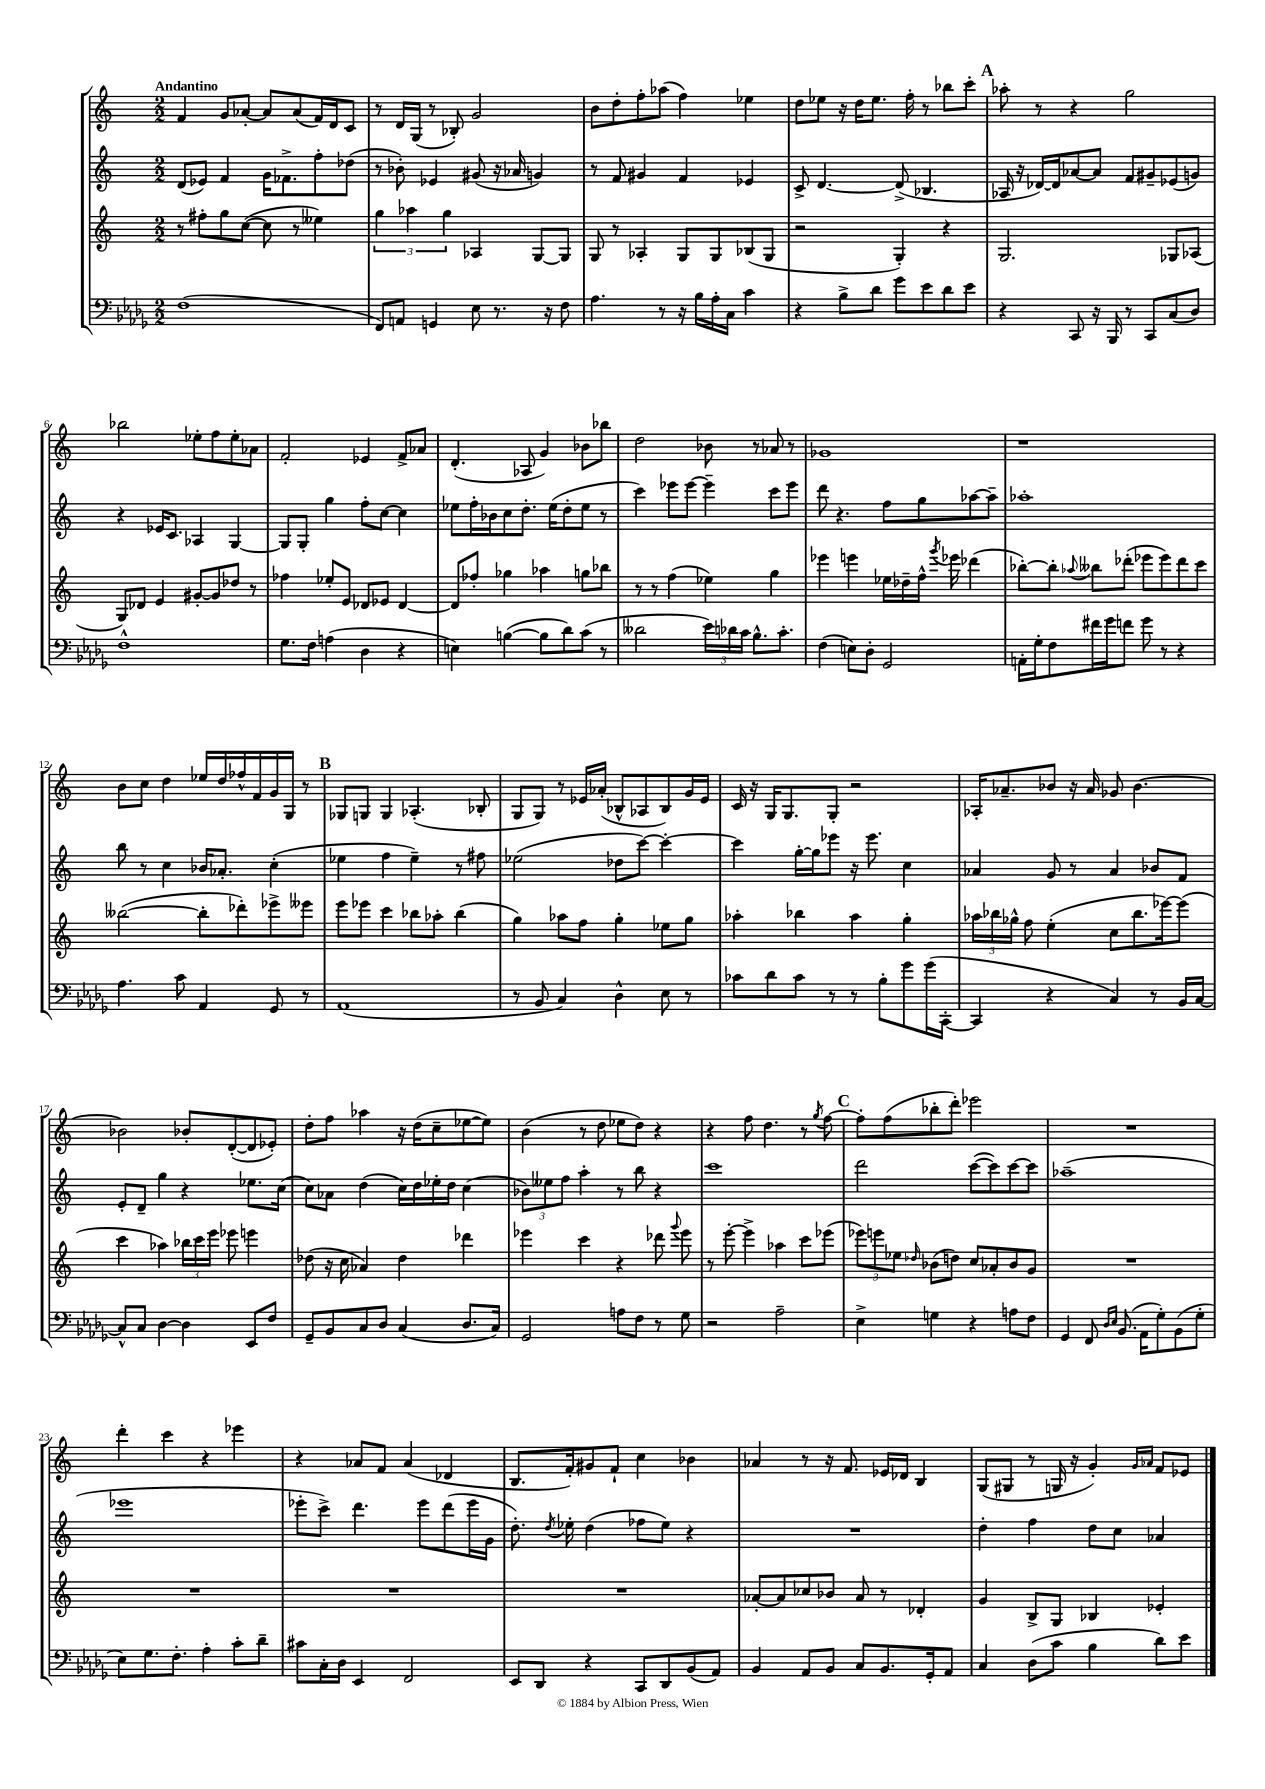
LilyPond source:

<<
\new StaffGroup <<
\new Staff = "s0" {
    \clef treble \key c \major \numericTimeSignature \time 2/2 \tempo "Andantino"
    \autoBeamOff f'4 g'8[ aes'8]~-. aes'8[ aes'8( f'16) d'16 c'8] |
    r8 d'16[ g16]( r8 bes8-.) g'2 |
    b'8[ d''8-. f''8-. aes''8]( f''4) ees''4 |
    d''8[ ees''8] r16 d''16[ ees''8.] f''16-. r8 bes''8[ c'''8]-. |
    \mark \markup { \bold "A" } aes''8-. r8 r4 g''2 |
    bes''2 ees''8[-. f''8 ees''8-. aes'8] |
    f'2-. ees'4 f'8[-> aes'8] |
    d'4.-.( aes8 g'4) bes'8[ bes''8] |
    d''2 bes'8 r8 aes'8 r8 |
    ges'1 |
    r1 |
    b'8[ c''8] d''4 ees''16[ d''16 fes''16-^ f'16 g'16 g16] r8 |
    \mark \markup { \bold "B" } ges8[ g8] g4 aes4.-.( bes8-. |
    g8[ g8]) r8 ees'16[ aes'16]-.( bes8[-^ aes8 bes8) g'16 ees'16] |
    c'16 r16 g16[ g8. g8]-. r2 |
    aes16[-. aes'8.-- bes'8] r16 aes'16 ges'8 bes'4.~ |
    bes'2 bes'8[-. d'8~-.( d'8 ees'8]-.) |
    d''8[-. f''8] aes''4 r16 d''16[( c''8-- ees''8~ ees''8]) |
    b'4( r8 d''8 ees''8[ d''8]) r4 |
    r4 f''8 d''4. r8 \acciaccatura { g''8 } f''8~ |
    \mark \markup { \bold "C" } f''8[-. f''8( bes''8-. d'''8]-.) ees'''2 |
    R1 |
    d'''4-. c'''4 r4 ees'''4 |
    r4 aes'8[ f'8] aes'4( des'4 |
    b8.[ f'16-.) gis'8 f'8]-! c''4 bes'4 |
    aes'4 r8 r16 f'8. ees'16[ des'16] b4 |
    g8[( gis8] r8 g16 r16 g'4-.) \grace { g'16[ aes'16] } f'8[ ees'8] \bar "|." |
}
\new Staff = "s1" {
    \clef treble \key c \major \numericTimeSignature \time 2/2
    \autoBeamOff d'8[( ees'8]) f'4 g'16[ fes'8.-> f''8-. des''8]( |
    r8 bes'8-.) ees'4 gis'8( r16 aes'16 g'4) |
    r8 f'8 gis'4 f'4 ees'4 |
    c'8-> d'4.~ d'8->( bes4. |
    \mark \markup { \bold "A" } aes16 r16 des'16[~) des'16 aes'8~ aes'8] f'8[ gis'8-- ees'8( g'8]) |
    r4 ees'16[ c'8.] aes4 g4~ |
    g8[ g8]-. g''4 f''8[-. c''8]~ c''4 |
    ees''8[ f''16-. bes'16 c''8 d''8.]-. ees''16[( d''8-. ees''8] r8 |
    c'''4) ees'''8[ ees'''8]~ ees'''4-- c'''8[ ees'''8] |
    d'''8 r4. f''8[ g''8 aes''8~ aes''8]-- |
    aes''1-. |
    b''8 r8 c''4 bes'16[ aes'8.]-. c''4-.( |
    \mark \markup { \bold "B" } ees''4 f''4 ees''4--) r8 fis''8 |
    ees''2( des''8[ c'''8]~) c'''4~-. |
    c'''4 g''16[~-. g''16 ees'''8] r16 ees'''8. c''4 |
    aes'4 g'8 r8 aes'4 bes'8[ f'8] |
    e'8[-. d'8]-- g''4 r4 ees''8.[ c''16]( |
    c''8[) aes'8] d''4( c''16[) d''16 ees''16-. d''16] c''4( |
    \tuplet 3/2 { bes'8[) eeses''8 f''8] } a''4-. r8 b''8 r4 |
    c'''1 |
    \mark \markup { \bold "C" } d'''2 c'''8[~( c'''8) c'''8~ c'''8] |
    aes''1--( |
    ees'''1 |
    ees'''8[-. c'''8]->) d'''4. ees'''8[ d'''8( ees'''16 g'16] |
    d''8.-.) \acciaccatura { d''8 } ees''16-. d''4( fes''8[ ees''8]) r4 |
    R1 |
    d''4-. f''4 d''8[ c''8] aes'4 \bar "|." |
}
\new Staff = "s2" {
    \clef treble \key c \major \numericTimeSignature \time 2/2
    \autoBeamOff r8 fis''8[-. g''8 c''8]~( c''8 r8 eeses''4) |
    \tuplet 3/2 { g''4 aes''4 g''4 } aes4 g8[~ g8] |
    g8 r8 aes4-. g8[ g8 bes8( g8] |
    r2 g4-.) r4 |
    \mark \markup { \bold "A" } g2. ges8[ aes8]( |
    g8[) des'8] e'4 gis'8[~-. gis'8 des''8] r8 |
    fes''4 ees''8[-. e'8] des'8[ ees'8] des'4~ |
    des'8[ fes''8]-. ges''4 aes''4 g''8[ bes''8] |
    r8 r8 f''4( ees''4) g''4 |
    ees'''4 e'''4 ees''16[ des''16-- f''16]-^ \acciaccatura { g'''8 } ees'''16 des'''4( |
    bes''8[~-.) bes''8]-. \appoggiatura { aes''8 } beses''8[ des'''8]-.( ees'''8[ ees'''8) des'''8 c'''8] |
    beses''2~( beses''8[-. des'''8-.) ees'''8-> eeses'''8] |
    \mark \markup { \bold "B" } e'''8[ ees'''8] c'''4 bes''8[ aes''8]-. bes''4( |
    g''4) aes''8[ f''8] g''4-. ees''8[ g''8] |
    aes''4-. bes''4 aes''4 g''4-. |
    \tuplet 3/2 { aes''16[ bes''16 ges''16]-^ } f''8 e''4-.( c''8[ bes''8. ees'''16~) ees'''8]( |
    c'''4 aes''4) \tuplet 3/2 { bes''16[ c'''16 e'''16] } ees'''8 e'''4 |
    des''8( r16 c''16 aes'4) des''4 des'''4 |
    ees'''4 c'''4 r4 des'''8 \appoggiatura { g'''8 } ees'''8 |
    r8 e'''8~-. e'''4-> aes''4 c'''8[ ees'''8]( |
    \mark \markup { \bold "C" } \tuplet 3/2 { ees'''8[) e'''8 ees''8] } \grace { des''16 } bes'8[( d''8]) c''8[ aes'8-. bes'8 g'8] |
    R1 |
    R1 |
    R1 |
    R1 |
    aes'8[~-. aes'8 ces''8 bes'8] aes'8 r8 des'4-. |
    g'4 b8[-> g8] bes4 ees'4-. \bar "|." |
}
\new Staff = "s3" {
    \clef bass \key des \major \numericTimeSignature \time 2/2
    \autoBeamOff f1( |
    f,8[) a,8] g,4 ees8 r8. r16 f8 |
    aes4. r8 r16 bes16[ aes16-. c16] c'4 |
    r4 bes8[-> des'8] ges'8[ ees'8 des'8 ees'8] |
    \mark \markup { \bold "A" } r4 c,8 r16 bes,,16 r8 c,8[ c8( des8]) |
    f1-^ |
    ges8.[ f16] a4( des4 r4 |
    e4) b4~( b8[ des'8) c'8]( r8 |
    deses'2 \tuplet 3/2 { ees'16[) des'16 c'16] } bes8.[-^ c'8.]-. |
    f4( e8[) des8]-. ges,2 |
    a,16[-. ges16-. f8 fis'16 ges'16 f'8] ges'8 r8 r4 |
    aes4. c'8 aes,4 ges,8 r8 |
    \mark \markup { \bold "B" } aes,1( |
    r8 bes,8 c4) des4-^ ees8 r8 |
    ces'8[ des'8 ces'8] r8 r8 bes8[-. ges'8 ges'16( c,16]~-. |
    c,4 r4 c4) r8 bes,16[ c16]~ |
    c8[-^ c8] des4~ des4 ees,8[ f8] |
    ges,8[-- bes,8 c8 des8] c4( des8.[ c16]) |
    ges,2 a8[ f8] r8 ges8 |
    r2 aes2-- |
    \mark \markup { \bold "C" } ees4-> g4 r4 a8[ f8] |
    ges,4 f,8 \grace { des16[ ees16] } bes,8.( aes,16[ ges8-.) bes,8( ges8]-. |
    ees8[) ges8. f8.]-. aes4-. c'8[-. des'8]-- |
    cis'8[ c16-. des16] ees,4 f,2 |
    ees,8[ des,8] r4 c,8[ des,8 bes,8( aes,8]) |
    bes,4 aes,8[ bes,8] c8[ bes,8. ges,16-. aes,8] |
    c4 des8[( c'8] bes4 des'8[) ees'8] \bar "|." |
}
>>
>>
